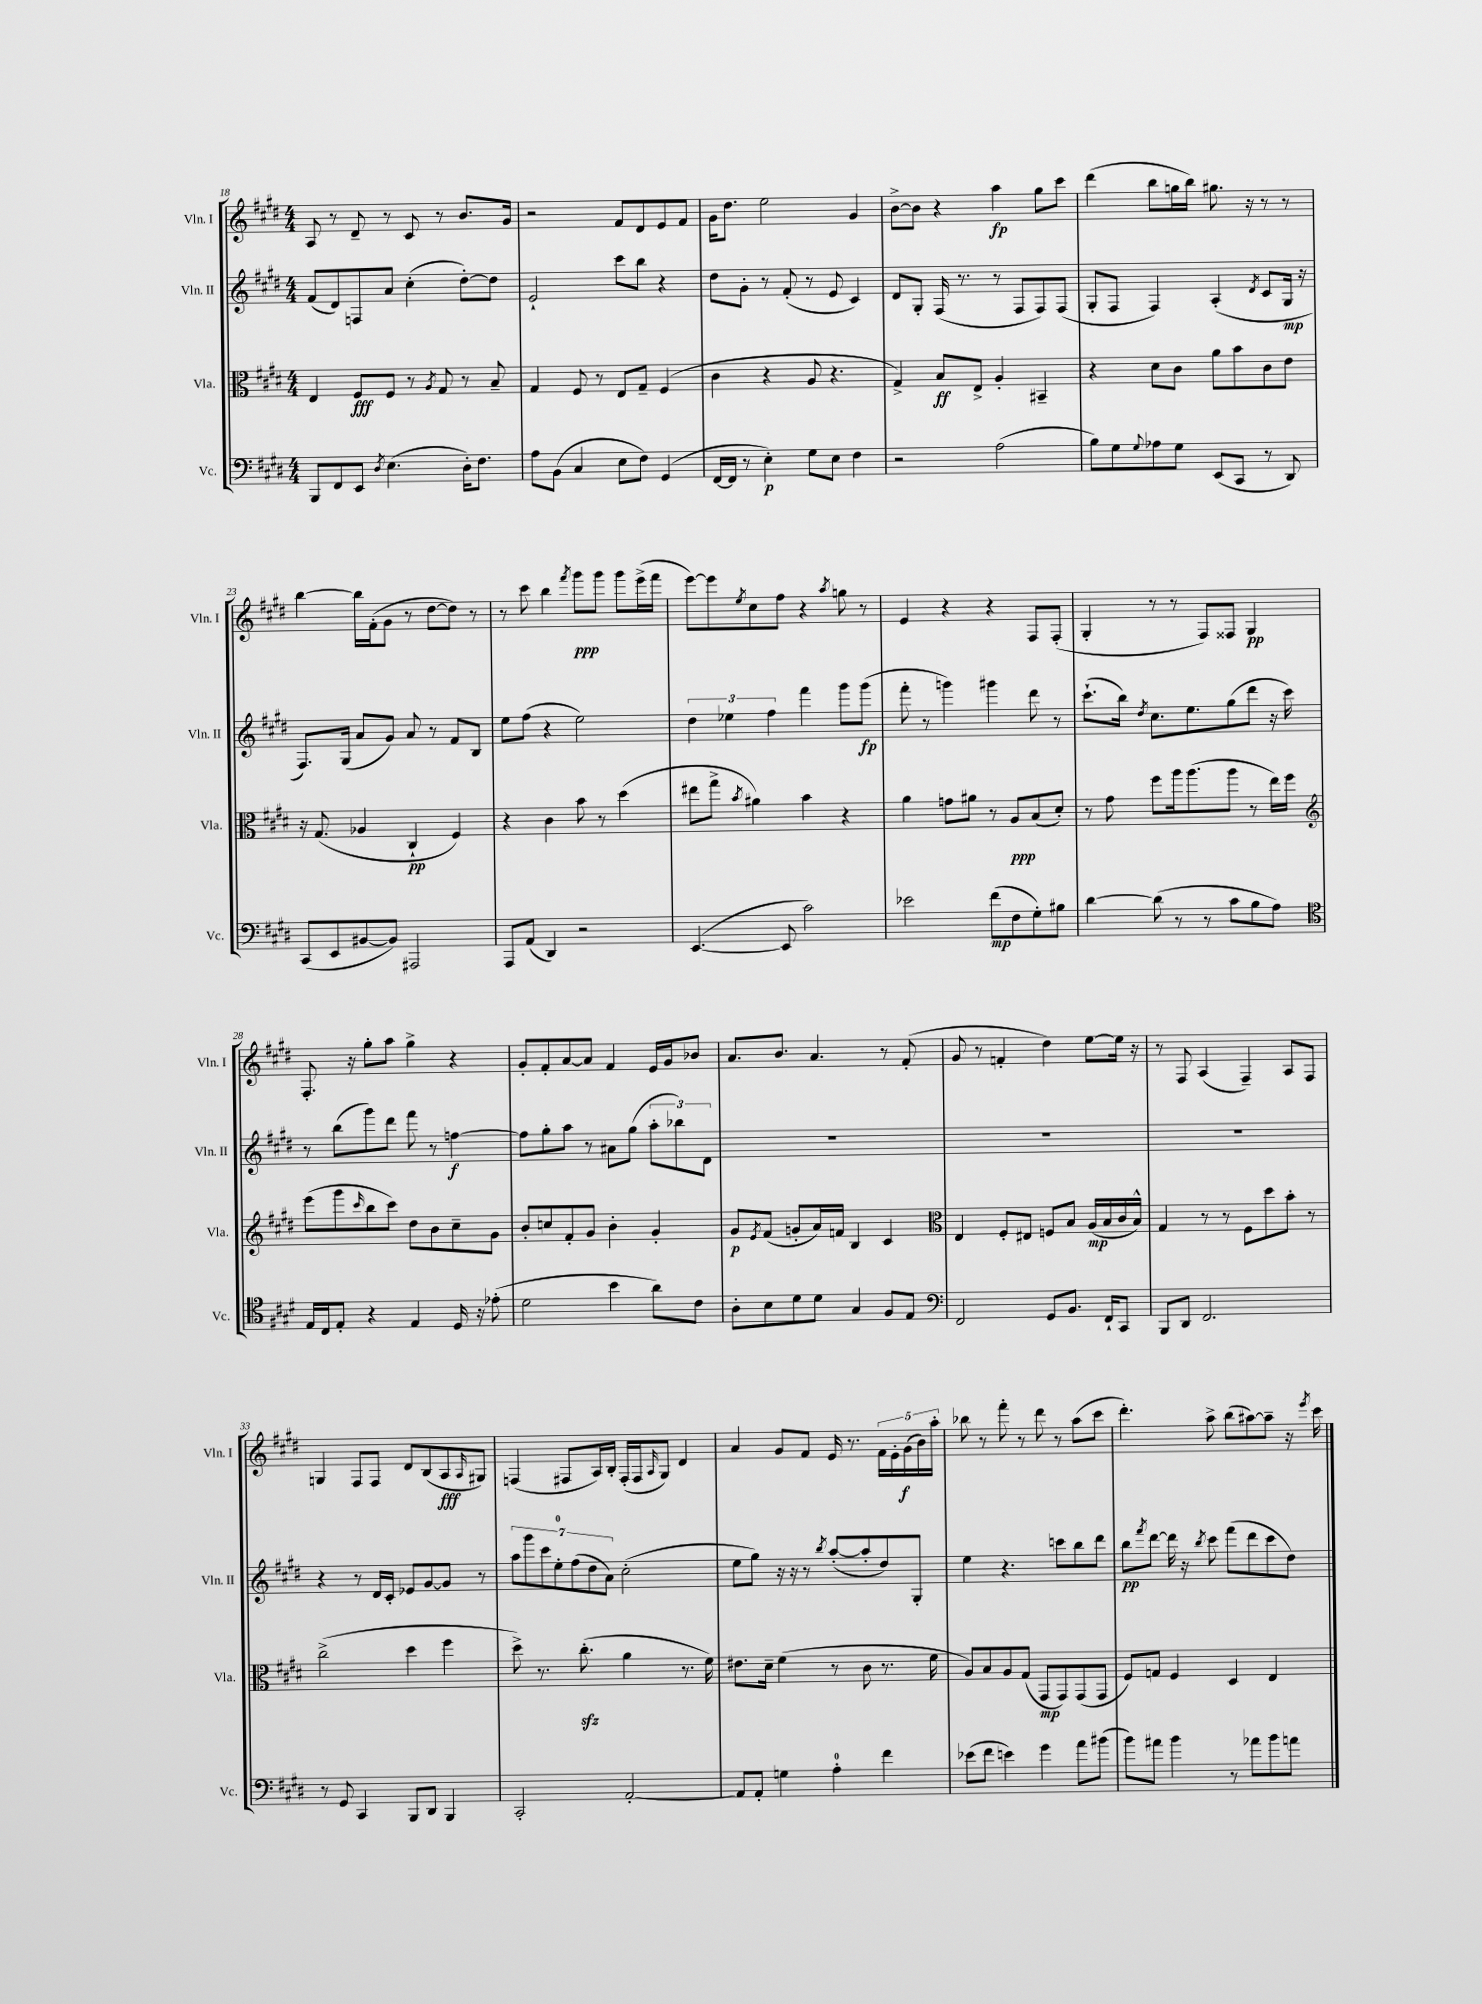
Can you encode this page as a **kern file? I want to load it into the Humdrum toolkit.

**kern	**kern	**kern	**kern
*staff4	*staff3	*staff2	*staff1
*clefF4	*clefC3	*clefG2	*clefG2
*k[f#c#g#d#]	*k[f#c#g#d#]	*k[f#c#g#d#]	*k[f#c#g#d#]
*M4/4	*M4/4	*M4/4	*M4/4
8BBB	4E	(8f#	8A
8FF#	.	8d#)	8r
8EE	8F#	8F	8d#~
8qD#	.	.	.
(4.E	8F#	8a	8r
.	8r	(4cc#'	8c#
.	8qA	.	.
.	8G#	.	8r
16D#')	8r	[8dd#')	8.b
8.F#	.	.	.
.	8B~	8dd#]	.
.	.	.	16g#
=	=	=	=
8A	4G#	2e`	2r
(8BB	.	.	.
4C#	8F#	.	.
.	8r	.	.
8E	8E	8ccc#	8f#
8F#)	8G#~	8bb	8d#
(4GG#	(4F#	4r	8e
.	.	.	8f#
=	=	=	=
[16FF#	4c#	8dd#	16g#
16FF#]	.	.	8.dd#
8r	.	8g#'	.
4E')	4r	8r	2ee
.	.	(8f#'	.
8G#	8A	8r	.
8E	4.r	8e	.
4F#	.	4c#)	4g#
=	=	=	=
2r	4G#^)	8d#	[8b^
.	.	8G#'	8b]
.	8B	(16F#	4r
.	.	8.r	.
.	8E^	.	.
(2A	4A'	8r	4aa
.	.	8F#	.
.	4BB#~	8F#)	8gg#
.	.	(8F#	8ccc#
=	=	=	=
8B)	4r	8G#'	(4ddd#
8G#	.	8F#	.
8qqG#	.	.	.
8A-	8d#	4F#)	8bb
8G#	8c#	.	16gg
.	.	.	16bb)
(8EE	8a	(4A'	8.gg#
8CC#	8b	.	.
.	.	.	16r
.	.	8qd#	.
8r	8c#	8c#	8r
8DD#)	8e	16G#	8r
.	.	16r	.
=	=	=	=
(8CC#	16r	8.F#)	[4bb
.	(8.G#	.	.
8EE	.	.	.
.	.	(16G#	.
[8BB#	4A-	8a	16bb]
.	.	.	(16f#'
8BB#])	.	8g#)	8g#
2AAA#	4C#`	8a	8r
.	.	8r	[8dd#
.	4F#)	8f#	8dd#])
.	.	8B	8r
=	=	=	=
8AAA	4r	8ee	8r
(8AA	.	(8ff#	8ccc#
4DD#)	4c#	4r	4bb
.	.	.	8qfff#
2r	8b	2ee)	8ggg#
.	8r	.	8ggg#
.	(4dd#	.	8ggg#
.	.	.	(16eee^
.	.	.	16fff#
=	=	=	=
([4.EE	8ee#	6dd#	[8eee)
.	8gg#^	.	8eee]
.	.	6ee-	.
.	8qb	.	8qee
.	4a#)	.	8cc#
.	.	6ff#	.
8EE]	.	.	8ff#
2c#)	4b	4fff#	4r
.	.	.	8qaa
.	4r	8ggg#	8gg
.	.	(8ggg#	8r
=	=	=	=
2e-	4a	8fff#'	4e
.	.	8r	.
.	8g	4ggg)	4r
.	8a#	.	.
(8f#	8r	4ggg#	4r
8F#	8A	.	.
8G#')	(8B	8ddd#	8F#
8B#	8d#')	8r	(8F#'
=	=	=	=
[4d#	8r	(8.ccc#`	4G#'
.	8g#	.	.
.	.	16bb)	.
.	.	8qdd#	.
(8d#]	8ff#	8.cc#	8r
8r	16aa	.	8r
.	(8.aa	8.ee	.
8r	.	.	8F#)
8c#	8aa	(8gg#	8F##
8B	8r	8ddd#	4G#
8A)	16ee)	16r	.
.	16ff#	16ccc#)	.
=	=	=	=
*clefC4	*clefG2	*	*
16E	(8eee	8r	8.F#'
16C#	.	.	.
8E'	8ggg#	(8bb	.
.	.	.	16r
.	16qqccc#	.	.
4r	8bb	8ggg#)	8gg#'
.	8ccc#)	8ddd#	8aa
4E	8dd#	8fff#	4gg#^
.	8b	8r	.
16D#	8cc#~	[4ff	4r
16r	.	.	.
(8e-'	8g#	.	.
=	=	=	=
2d#	8b'	8ff]	8g#'
.	8cc	8gg#'	8f#'
.	8f#'	8aa	[8a
.	8g#	8r	8a]
4b	4b'	8a#	4f#
.	.	(8gg#	.
8a)	4g#'	12aa'	16e
.	.	.	16g#
.	.	12bb-)	.
8c#	.	.	8b-
.	.	12d#	.
=	=	=	=
8A'	8g#	1r	8.a
.	8qe	.	.
8B	(8f#	.	.
.	.	.	8.b
8d#	8g'	.	.
8d#	16a)	.	4.a
.	16f	.	.
4G#	4B	.	.
8F#	4c#	.	8r
8E	.	.	(8f#'
=	=	=	=
*clefF4	*clefC3	*	*
2FF#	4E	1r	8g#
.	.	.	8r
.	8F#'	.	4f'
.	8E#	.	.
8GG#	8F	.	4dd#)
8.BB	8B	.	.
.	(16A	.	[8ee
16FF#`	16B	.	.
8CC#	16c#	.	16ee]
.	16B^^)	.	16r
=	=	=	=
8BBB	4G#	1r	8r
8DD#	.	.	8F#
2.FF#	8r	.	(4A
.	8r	.	.
.	8F#	.	4F#~)
.	8dd#	.	.
.	8b'	.	8A
.	8r	.	8F#
=	=	=	=
8r	(2cc#^	4r	4G
8GG#	.	.	.
4CC#	.	8r	8F#
.	.	16d#	8F#
.	.	16c#'	.
8BBB	4dd#	8e-	8d#
8DD#	.	[8g#	(8B
4BBB	4ff#	8g#]	8A
.	.	.	16qqA
.	.	8r	8G#)
=	=	=	=
2CC#'	8dd#^)	14aa	(4F
.	.	14ggg#	.
.	8.r	.	.
.	.	14ccc#	.
.	.	14ee'	.
.	.	.	8F#
.	.	(14ff#	.
.	(8.cc#'	.	.
.	.	14dd#	.
.	.	.	16A)
.	.	14a)	.
.	.	.	16B'
[2AA'	4a	(2cc#'	(16F#'
.	.	.	16F#
.	.	.	16qqA
.	.	.	8G#)
.	8.r	.	4d#
.	16f#)	.	.
=	=	=	=
8AA]	8.e#	8ee	4a
8AA'	.	8gg#)	.
.	16d#~	.	.
4G	(4f#	16r	8g#
.	.	16r	.
.	.	8r	8f#
.	.	8qbb	.
4A'	8r	([8aa'	16e
.	.	.	8.r
.	8c#	8aa']	.
4f#	8.r	8dd#)	20f#
.	.	.	20e'
.	.	.	(20g#
.	.	8G#'	.
.	.	.	20b)
.	16f#	.	.
.	.	.	20aa'
=	=	=	=
(8e-	8A)	4ee	8bb-
8f#	8B	.	8r
4e)	8A	4.r	8fff#'
.	(8G#	.	8r
4g#	8GG#	.	8ddd#
.	8GG#)	8ccc	8r
8a	(8GG#	8bb	(8aa
(8b#	8GG#	8ddd#	8ccc#
=	=	=	=
8b)	8F#)	8bb	4.ddd#')
.	.	8qfff#	.
8a#	8G	[8ddd#	.
4b	4F#	16ddd#]	.
.	.	16r	.
.	.	8qbb	.
.	.	8ccc#	8aa^
8r	4D#	(8fff#	(8bb
8a-	.	8ddd#	[8aa#)
8b	4E	8ccc#	8aa#~]
8a	.	8dd#)	16r
.	.	.	8qeee
.	.	.	16ccc#
==	==	==	==
*-	*-	*-	*-
